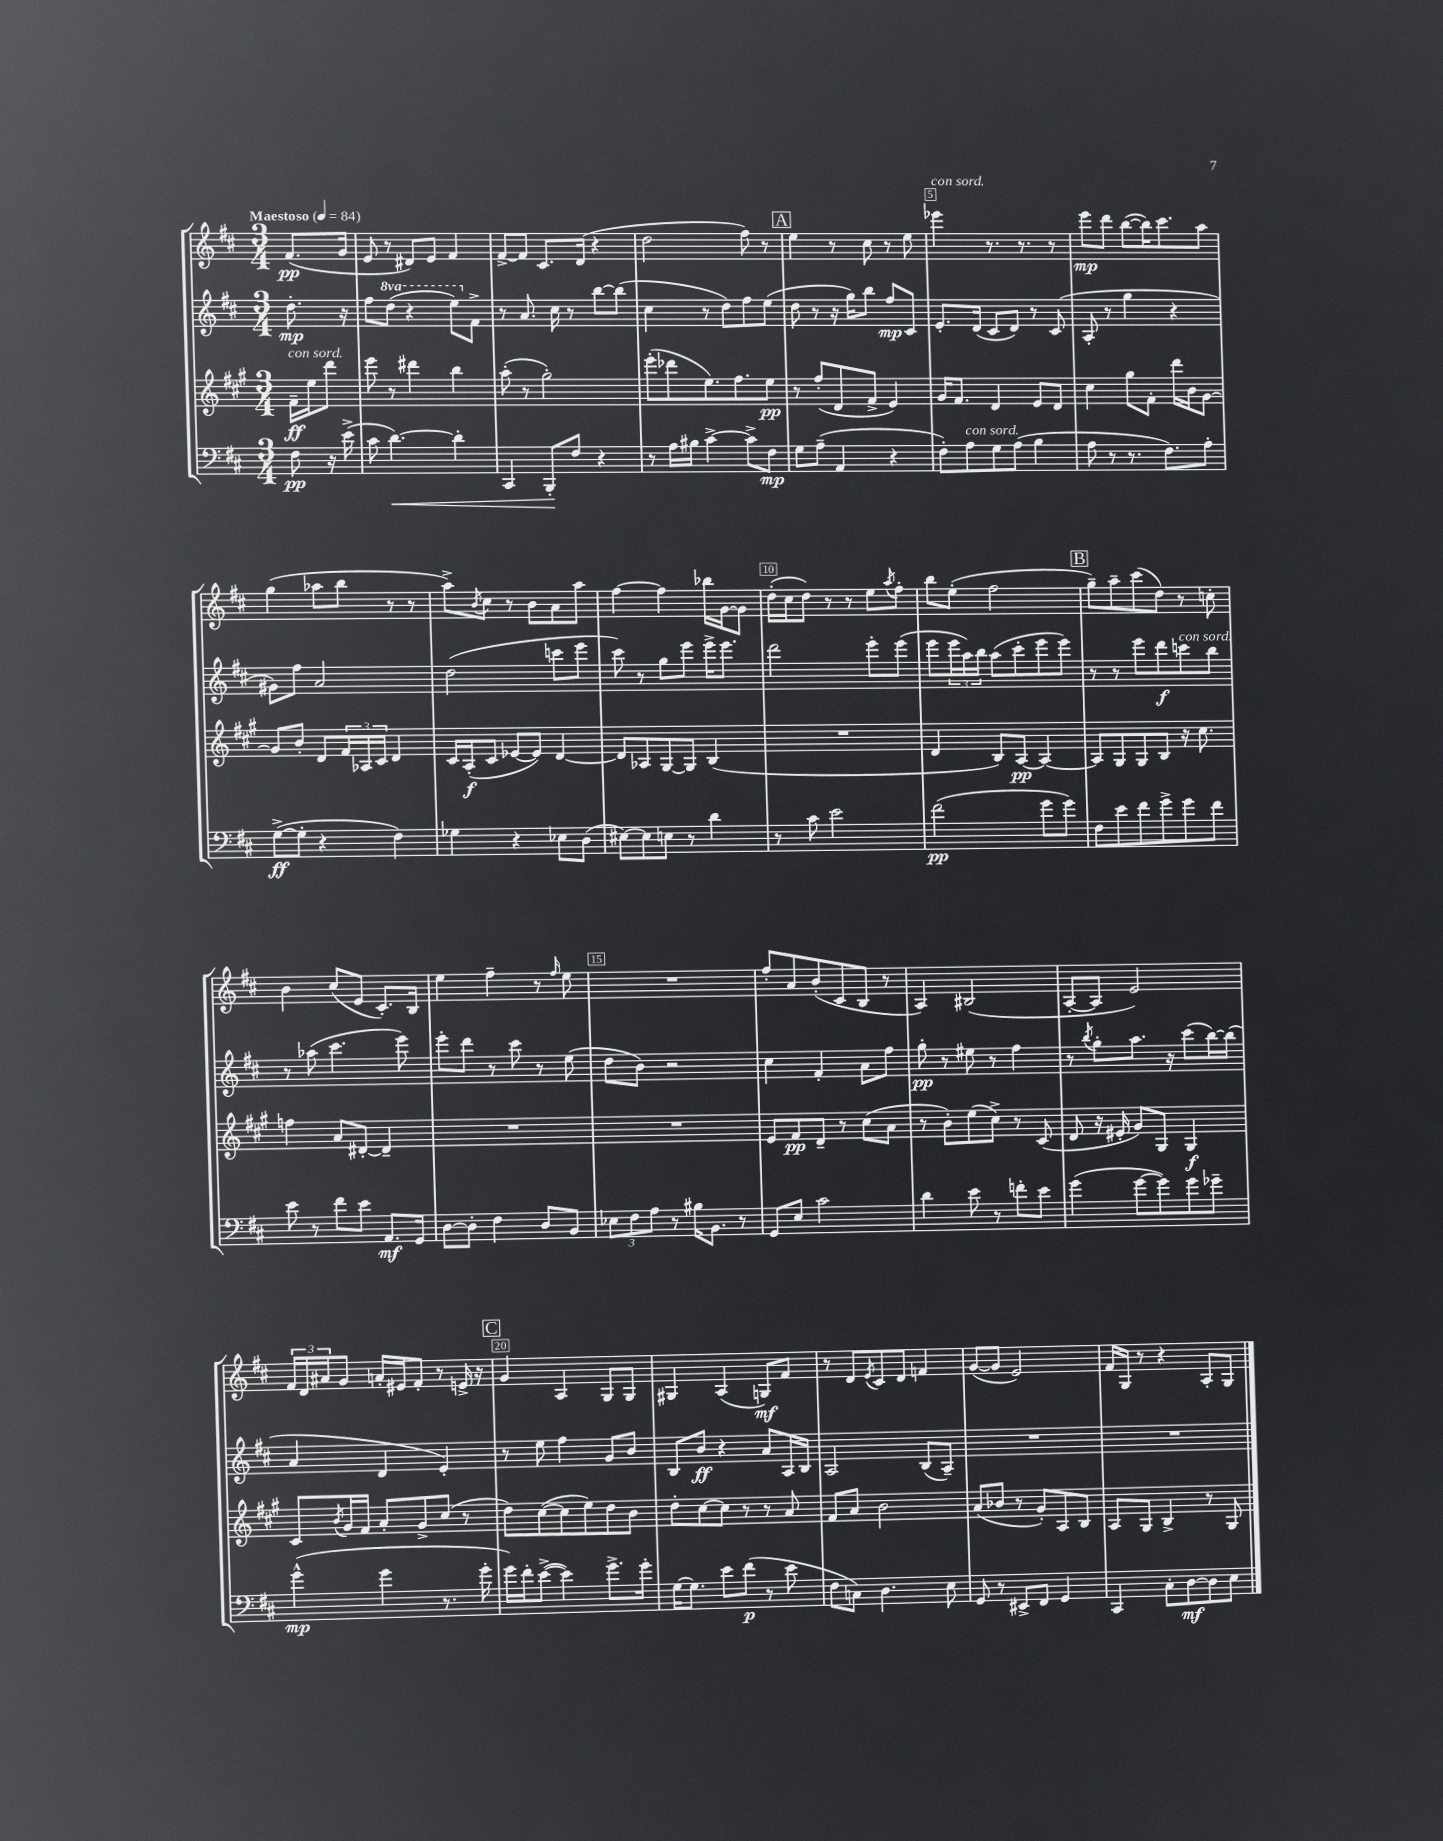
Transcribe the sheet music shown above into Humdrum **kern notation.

**kern	**kern	**kern	**kern
*staff4	*staff3	*staff2	*staff1
*clefF4	*clefG2	*clefG2	*clefG2
*k[f#c#]	*k[f#c#g#]	*k[f#c#]	*k[f#c#]
*M3/4	*M3/4	*M3/4	*M3/4
*MM84	*MM84	*MM84	*MM84
8F#\	16f#~\LL	8.dd'\	(8.f#/L
.	16ee\J	.	.
16r	8ddd\J	.	.
(16e^\	.	16r	16g/Jk
=	=	=	=
8c#\	8eee\	8ff#\L	8e/
[4.d\)	8r	(8ddd\J	8r
.	4ddd#\	4r	8d#/L)
.	.	.	8e/J
4d'\]	4bb\	8eee\L)	4f#/
.	.	8f#^\J	.
=	=	=	=
4CC#/	(8aa'\	8r	[8f#^/L
.	8r	8.a/	8f#/]J
8BBB'/L	2gg#'\)	.	8.c#/L
.	.	16cc#\	.
8F#/J	.	8r	.
.	.	.	(16d/Jk
4r	.	[8bb\L	4r
.	.	(8bb\]J	.
=	=	=	=
8r	(8eee'\L	4cc#\	2dd\
16A\LL	8ddd-\	.	.
16B#\JJ	.	.	.
[4c#^\	8.ee\)	8r	.
.	.	8dd\L)	.
.	8.ff#\	.	.
8c#^\]L	.	8ff#\	8ff#\)
8F#\J	8ee\J	(8ee\J	8r
=	=	=	=
8G\L	8r	8dd\	4ee\
(8A~\J	(8ff#'/L	8r	.
4AA/	8d/	16r	8r
.	.	16gg\LK)	.
.	8f#^/J	8bb\J	8cc#\
4r	4e/)	8ff#/L	8r
.	.	8c#/J	8ee\
=	=	=	=
8F#'\L)	16g#/LK	8.e'/L	4eee-\
.	8.f#/J	.	.
8A\	.	.	.
.	.	(16d/Jk	.
8G\	4d/	8c#/L	8.r
(8A\J	.	8d/J)	.
.	.	.	8.r
4B\	8e/L	8r	.
.	8d/J	(8c#/	8r
=	=	=	=
8A\	4cc#\	8A'/	8eee\L
8r	.	8r	8ddd\J
8.r	8gg#\L	4gg\	([8bb\L
.	8f#'\J	.	16bb\]K)
8.F#\L)	.	.	8.ccc#\
.	16ddd\LL	4r	.
.	16b\J	.	.
8A'\J	[8g#\J	.	8aa\J
=	=	=	=
([8G^\L	8g#/]L	8g#\L)	(4gg\
8G'\]J	8b'/J	8ff#\J	.
4r	8d/L	2a/	8aa-\L
.	24f#/L	.	8bb\J
.	24A-/	.	.
.	24c#/JJ	.	.
4F#\)	4d/	.	8r
.	.	.	8r
=	=	=	=
4G-\	16c#/LL	(2dd\	8aa^\L)
.	(16A'/J	.	.
.	.	.	8qb/
.	8c#/J	.	8cc#\J
4r	[8e-/L	.	8r
.	8e-/]J)	.	8b\L
8E-\L	[4d/	8ccc\L	8a\
(8D\J	.	8eee\J	8aa\J
=	=	=	=
[8E#\L)	8d/]L	8ccc#\)	[4ff#\
8E#\]	8A-/	8r	.
8E\J	[8G#/	8gg\L	4ff#\]
8r	8G#/]J	8eee\J	.
4d\	(4B/	16eee^\LK	16bb-\LL
.	.	8.eee\J	[16g\J
.	.	.	8g\]J
=	=	=	=
8r	2.r	2ddd\	(16dd'\LL
.	.	.	16cc#\J
8c#\	.	.	8dd\J)
2e\	.	.	8r
.	.	.	8r
.	.	8eee'\L	8ee\L
.	.	.	8qaa/
.	.	(8eee\J	8ff#'\J
=	=	=	=
(2f#\	4d/	8eee\L	8bb\L
.	.	24eee\L	(8ee'\J
.	.	24aa\)	.
.	.	24bb\JJ	.
.	8B/L)	(8aa\L	2ff#\
.	[8A/J	8ccc#'\	.
8g\L	4A/_	8eee\	.
8g\J)	.	8eee\J)	.
=	=	=	=
8F#\L	8A/]L	8r	8gg~\L)
8e\	8G#/	8r	8aa~\
8f#\	8G#/	8eee\L	(8ccc#\
8g^\	8B/J	8ddd\	8dd\J)
8g\	16r	8ccc\	8r
.	8.cc#\	.	.
8f#\J	.	8bb\J	8cc'\
=	=	=	=
8e\	4ff\	8r	4b\
8r	.	(8aa-\	.
8f#\L	8a/L	4.ccc#\	(8cc#/L
8e\J	[8d#'/J	.	8e/J
8.AA/L	4d#~/]	.	8.c#'/L)
.	.	8eee\)	.
16GG/Jk	.	.	16B/Jk
=	=	=	=
[8D\L	2.r	8eee'\L	4ee\
8D'\]J	.	8ddd\J	.
4F#\	.	8r	4ff#~\
.	.	8ccc#\	.
8D/L	.	8r	8r
.	.	.	16qqff#/
8BB/J	.	(8ee\	8ee\
=	=	=	=
12E-\L	2.r	8dd\L	2.r
12F#\	.	.	.
.	.	8b\J)	.
12A\J	.	.	.
8r	.	2r	.
16B#\LK	.	.	.
8.BB\J	.	.	.
8r	.	.	.
=	=	=	=
8GG/L	8e/L	4cc#\	8ff#'/L
8E/J	8f#/	.	8a/
2c#\	8d~/J	4f#'/	(8b'/
.	8r	.	8c#/
.	(8cc#\L	8a\L	8B/J
.	8a\J	8ff#\J	8r
=	=	=	=
4d\	8r	8gg'\	4A/)
.	8b'\L)	8r	.
8e\	(8ee\	8ee#\	(2B#/
8r	8cc#^\J)	8r	.
8f'\L	8r	4ff#\	.
8e\J	(8c#/	.	.
=	=	=	=
(4g\	8d/	8r	[8A'/L
.	.	8qbb/	.
.	16r	8gg'\L	8A/]J
.	16e#'/	.	.
[8g\L	8g#/L)	8.aa\J	2e/)
8g\])	8G#/J	.	.
.	.	16r	.
8g\	4G#/	(8ccc#\L	.
8g-~\J	.	[16bb\L)	.
.	.	(16bb\]JJ	.
=	=	=	=
(4g^^\	8c#/L	4a/	24f#/LL
.	.	.	24d/
.	.	.	24a#/J
.	8qb/	.	.
.	16g#/L	.	8g/J
.	16f#/JJ	.	.
4g\	8a'/L	4d/	16a'/LL
.	.	.	16e#/J
.	8g#^/	.	8f#'/J
8.r	(8cc#/J	4e'/)	8r
.	8r	.	16e^/
16g'\	.	.	16r
=	=	=	=
16g\LL)	8dd\L)	8r	4g/
16f#'\J	.	.	.
([8e^\J	([8cc#\	8ee\	.
4e\])	8cc#\]	4ff#\	4A/
.	8ee\)	.	.
8.g^\L	8dd\	8g/L	8G/L
.	8b\J	8b/J	8G/J
16g'\Jk	.	.	.
=	=	=	=
[16G\LK	8dd'\L	8B/L	4G#/
8.G\]J	.	.	.
.	[8cc#\	8b/J	.
8e\L	8cc#\]J	4r	(4A/
(8f#\J	8r	.	.
8r	8r	8a/L	8G/L)
8e\	8a/	16A/L	8f#/J
.	.	16B/JJ	.
=	=	=	=
8F#\L	8f#/L	2A/	8r
8C\J)	8a/J	.	8d/L
.	.	.	8qe/
4.D\	2b\	.	8c#/
.	.	.	8d/J
.	.	(8B/L	4f/
8E\	.	8A~/J)	.
=	=	=	=
8GG/	(8a/L	2.r	([8g/L
8r	8b-/J	.	8g/]J
8EE#^/L	8r	.	2e/)
8FF#/J	8g#'/L)	.	.
4GG/	8A/	.	.
.	8B/J	.	.
=	=	=	=
4CC#/	8A/L	2.r	16f#/LL
.	.	.	16G/JJ
.	8G#/J	.	8r
8C#'\L	4B^/	.	4r
[8D\	.	.	.
8D\]	8r	.	8A'/L
8E\J	8G#/	.	8G/J
==	==	==	==
*-	*-	*-	*-
